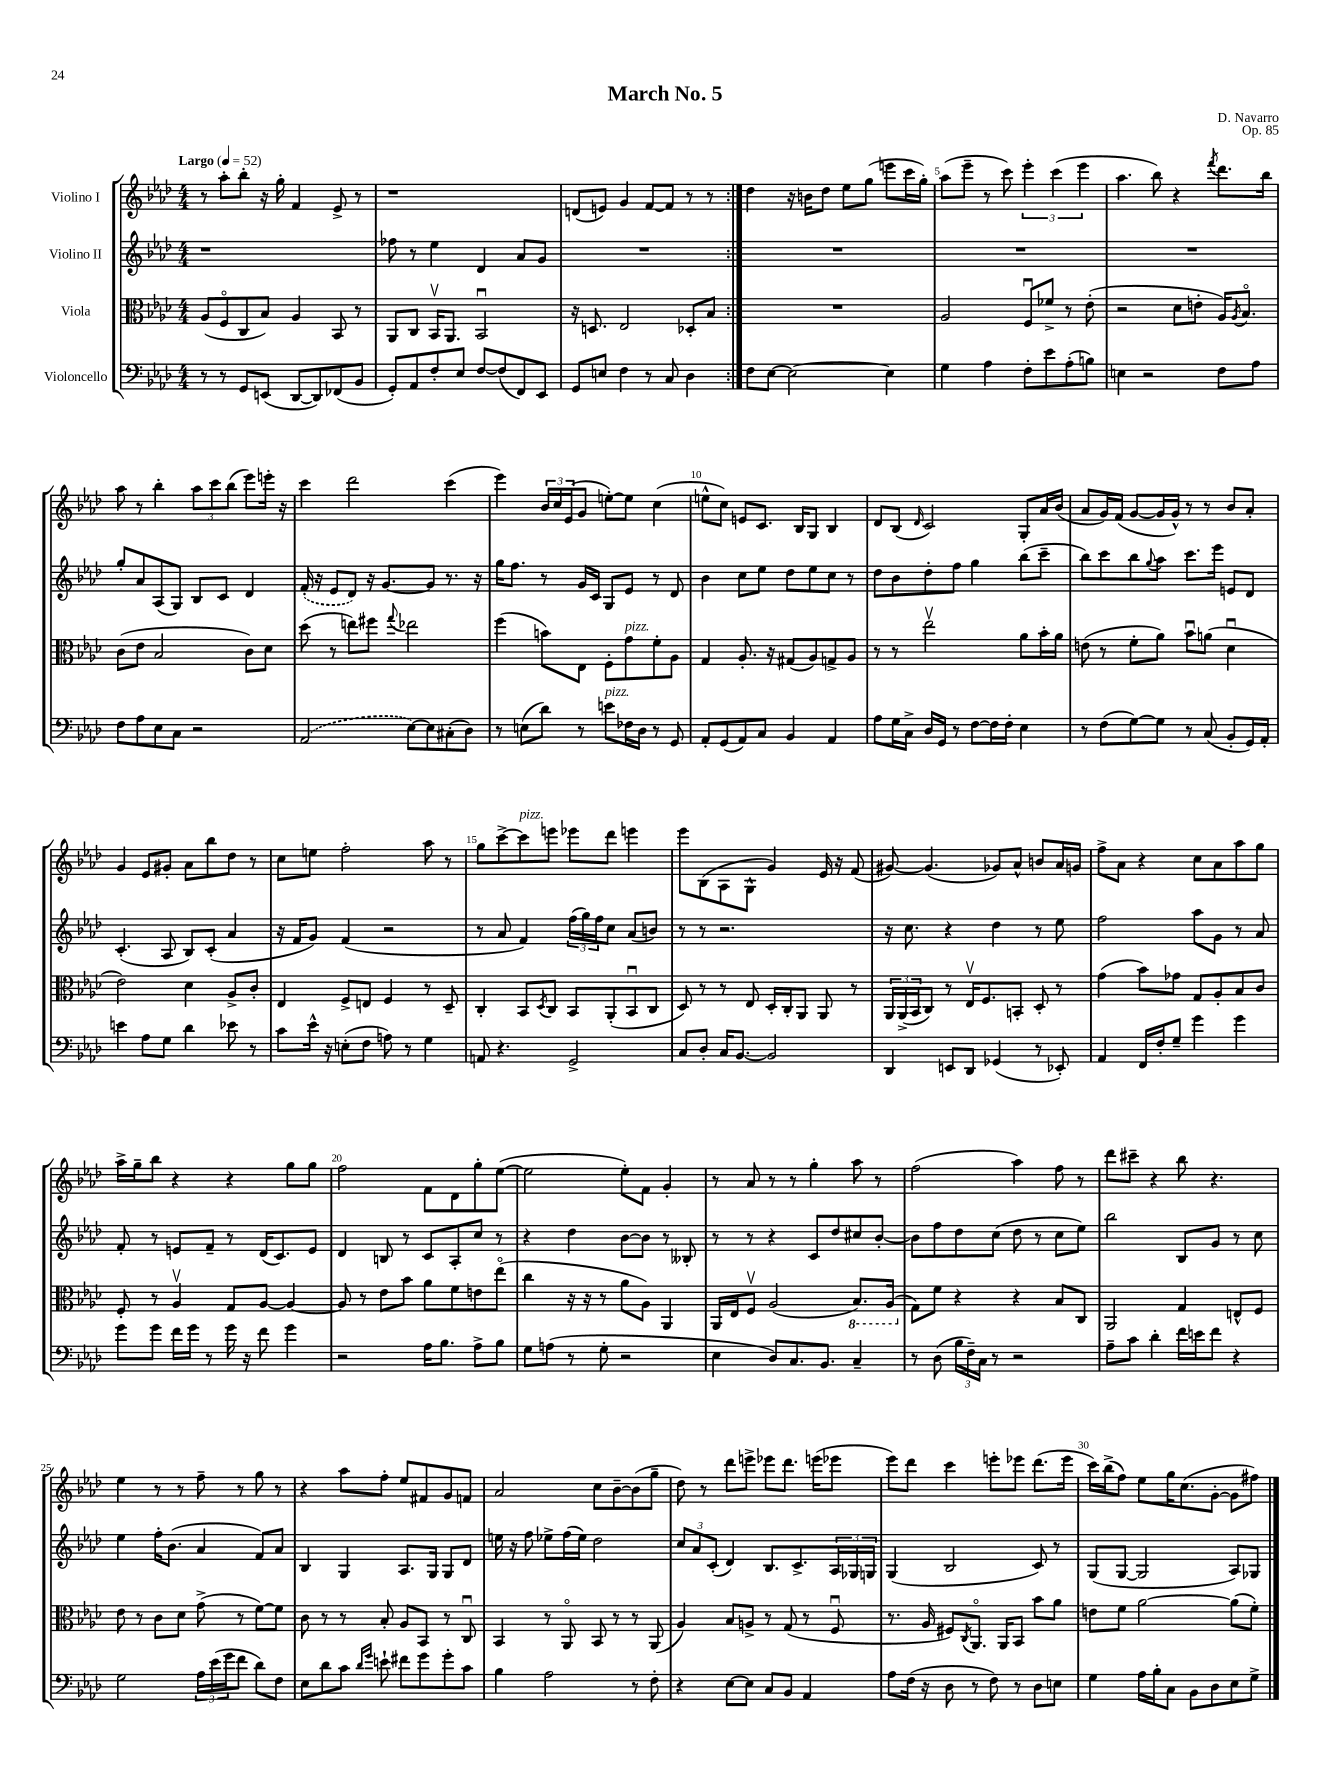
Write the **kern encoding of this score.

**kern	**kern	**kern	**kern
*staff4	*staff3	*staff2	*staff1
*clefF4	*clefC3	*clefG2	*clefG2
*k[b-e-a-d-]	*k[b-e-a-d-]	*k[b-e-a-d-]	*k[b-e-a-d-]
*M4/4	*M4/4	*M4/4	*M4/4
*MM52	*MM52	*MM52	*MM52
8r	(8A-	1r	8r
8r	8Fo	.	8aa-'
8GG	8C	.	8bb-'
(8EE	8B-)	.	16r
.	.	.	16gg'
[8DD-	4A-	.	4f
8DD-])	.	.	.
(8FF-	8BB-	.	8e-^
8BB-	8r	.	8r
=	=	=	=
8GG')	8AA-	8ff-	1r
8AA-	8C	8r	.
8F'	16BB-v	4ee-	.
.	8.AA-	.	.
8E-	.	.	.
[8F	2BB-u	4d-	.
(8F]	.	.	.
8FF)	.	8a-	.
8EE-	.	8g	.
=	=	=	=
8GG	16r	1r	(8d
.	8.D	.	.
8E	.	.	8e)
4F	2E-	.	4g
8r	.	.	[8f
8C	.	.	8f]
4D-	8D-'	.	8r
.	8B-	.	8r
=:|!	=:|!	=:|!	=:|!
8F	1r	1r	4dd-
[8E-	.	.	.
2E-_	.	.	16r
.	.	.	16b
.	.	.	8dd-
.	.	.	8ee-
.	.	.	(8gg
4E-]	.	.	8eee
.	.	.	16ccc
.	.	.	16gg')
=	=	=	=
4G	2A-	1r	(8aa-
.	.	.	8eee-~
4A-	.	.	8r
.	.	.	8ccc)
8F'	8Fu	.	6eee-'
8e-	8f-^	.	.
.	.	.	(6ccc
(8A-'	8r	.	.
.	.	.	6eee-
8B)	(8e-'	.	.
=	=	=	=
4E	2r	1r	4.aa-
2r	.	.	.
.	.	.	8bb-)
.	8d-	.	4r
.	8e'	.	.
.	.	.	8qfff
8F	16A-)	.	8.ddd-
.	8qA-	.	.
.	8.B-o	.	.
8A-	.	.	.
.	.	.	16bb-
=	=	=	=
8F	(8c	8gg'	8aa-
8A-	8e-	8a-	8r
8E-	2B-	(8A-	4bb-'
8C	.	8G)	.
2r	.	8B-	12aa-
.	.	.	12ccc
.	.	8c	.
.	.	.	(12bb-
.	8c)	4d-	8eee-)
.	8d-	.	16eee'
.	.	.	16r
=	=	=	=
(2AA-	(8dd-	(16f'	4ccc
.	.	16r	.
.	8r	8e-	.
.	8ee)	8d-)	2ddd-
.	8ff#	16r	.
.	.	[8.g	.
.	8qqgg	.	.
[8E-)	2ee-	.	.
8E-]	.	8g]	.
(8C#'	.	8.r	(4ccc
8D-)	.	.	.
.	.	16r	.
=	=	=	=
8r	(4ff	16gg	4eee-)
.	.	8.ff	.
(8E	.	.	.
8d-)	8b)	8r	24b-
.	.	.	24cc
.	.	.	(24e-
8r	8E-	16g	8g
.	.	16c	.
8e	8F'	8G	[8ee')
16F-	8g	8e-	8ee]
16D-	.	.	.
8r	8f'	8r	(4cc
8GG	8A-	8d-	.
=	=	=	=
8AA-'	4G	4b-	8ee^^
(8GG	.	.	8cc)
8AA-)	8.A-'	8cc	8e
8C	.	8ee-	8.c
.	16r	.	.
4BB-	(8G#	8dd-	.
.	.	.	16B-
.	8A-)	8ee-	8G
4AA-	8G^	8cc	4B-
.	8A-	8r	.
=	=	=	=
8A-	8r	8dd-	8d-
16G	8r	8b-	(8B-
16C^	.	.	.
.	.	.	16qqd-
16D-	2ee-v	8dd-'	2c)
16GG	.	.	.
8r	.	8ff	.
[8F	.	4gg	.
16F]	.	.	.
16F'	.	.	.
4E-	8a-	(8bb-	8G'
.	16b-'	8ccc~	16a-
.	16a-	.	(16b-
=	=	=	=
8r	(8e	8bb-)	8a-
(8F	8r	8ccc	16g)
.	.	.	(16f
[8G)	8f'	8bb-	[8g
.	.	8qqgg	.
8G]	8a-)	8aa-	16g]
.	.	.	16g^^)
8r	8b-u	8.ccc	8r
(8C	(8a	.	8r
.	.	16eee-	.
8BB-'	4d-u	8e	8b-
16GG)	.	8d-	8a-'
16AA-'	.	.	.
=	=	=	=
4e	2e-)	(4.c'	4g
8A-	.	.	8e-
8G	.	8A-	8g#'
4d-	4d-	8B-)	8a-
.	.	(8c'	8bb-
8e-	8A-^	4a-	8dd-
8r	8c'	.	8r
=	=	=	=
8c	4E-	16r	8cc
.	.	16f	.
16e-^^	.	8g)	8ee
16r	.	.	.
(8E'	8F^	(4f	2ff'
8F	8E	.	.
8A)	4F	2r	.
8r	.	.	.
4G	8r	.	8aa-
.	8D-~	.	8r
=	=	=	=
8AA	4C'	8r	8gg
4.r	.	8a-	[8ccc^
.	8BB-	4f)	8ccc]
.	8qD-	.	.
.	8C	.	8eee
2GG^	8BB-	(24ff	8eee-
.	.	24gg)	.
.	.	24ff	.
.	(8AA-'	8cc	8ddd-
.	8BB-u	(8a-	4eee
.	8C	8b)	.
=	=	=	=
8C	8D-)	8r	8eee-
8D-'	8r	8r	(8B-
16C	8r	2.r	8A-
[8.BB-	.	.	.
.	8E-	.	8G^^
2BB-]	16D-'	.	4g)
.	16C'	.	.
.	8AA-	.	.
.	8AA-	.	16e-
.	.	.	16r
.	8r	.	(8f
=	=	=	=
4DD-	24AA-	16r	[8g#)
.	(24AA-^	.	.
.	.	8.cc	.
.	24BB-	.	.
.	8C)	.	(4.g#]
8EE	8r	4r	.
8DD-	16E-v	.	.
.	8.F	.	.
(4GG-	.	4dd-	8g-)
.	8BB'	.	8a-^^
8r	8D-'	8r	8b
8EE-')	8r	8ee-	16a-
.	.	.	16g
=	=	=	=
4AA-	(4g	2ff	8ff^
.	.	.	8a-
16FF	8b-)	.	4r
16F'	.	.	.
8G~	8g-	.	.
4g	8G	8aa-	8cc
.	8A-'	8g	8a-
4g	8B-	8r	8aa-
.	8c	8a-	8gg
=	=	=	=
8g	8F'	8f'	16aa-^
.	.	.	16gg~
8g	8r	8r	8bb-
16f	4A-v	8e	4r
16g	.	.	.
8r	.	8f~	.
16g	8G	8r	4r
16r	.	.	.
8f	[8A-	(16d-	.
.	.	8.c)	.
4g	4A-_	.	8gg
.	.	8e	8gg
=	=	=	=
2r	8A-]	4d-	2ff
.	8r	.	.
.	8e-	8B	.
.	8b-	8r	.
16A-	8a-	8c	8f
8.B-	.	.	.
.	8f	8A-'	8d-
8A-^	8e	8cc	8gg'
8B-	(8ee-o	8r	([8ee-
=	=	=	=
8G	4cc	4r	2ee-]
(8A	.	.	.
8r	16r	4dd-	.
.	16r	.	.
8G'	8r	.	.
2r	8a-	[8b-	8ee-')
.	8A-)	8b-]	8f
.	4AA-	8r	4g'
.	.	8B--'	.
=	=	=	=
4E-	16AA-	8r	8r
.	16E-	.	.
.	8Fv	8r	8a-
8D-)	(2A-	4r	8r
8.C	.	.	8r
.	.	8c	4gg'
8.BB-	.	.	.
.	.	8dd-	.
4C~	8.BB-)	8cc#	8aa-
.	.	[8b-'	8r
.	(16AA-	.	.
=	=	=	=
8r	8G)	8b-]	(2ff
(8D-	8f	8ff	.
24B-	4r	8dd-	.
24F~)	.	.	.
24C	.	.	.
8r	.	(8cc	.
2r	4r	8dd-	4aa-)
.	.	8r	.
.	8B-	8cc	8ff
.	8C	8ee-)	8r
=	=	=	=
8A-~	2AA-	2bb-	8ddd-
8c	.	.	8ccc#~
4d-'	.	.	4r
16f	4G	8B-	8bb-
16e	.	.	.
8f	.	8g	4.r
4r	8E^^	8r	.
.	8F	8cc	.
=	=	=	=
2G	8e-	4ee-	4ee-
.	8r	.	.
.	8c	16ff'	8r
.	.	(8.b-	.
.	8d-	.	8r
24A-	(8g^	4a-	8ff~
(24e-	.	.	.
24g	.	.	.
8f	8r	.	8r
8d-)	[8f)	8f)	8gg
8F	8f]	8a-	8r
=	=	=	=
8E-	8c	4B-	4r
8d-	8r	.	.
8c	8r	4G	8aa-
16qqd-	.	.	.
16qqg	.	.	.
8e`	8B-'	.	8ff'
8f#	8A-	8.A-	8ee-
8g	8BB-	.	8f#
.	.	16G	.
8g'	8r	8G	8g
8c	8Cu	8d-	8f
=	=	=	=
4B-	4BB-	16ee	2a-
.	.	16r	.
.	.	8ff	.
2A-	8r	8ee-^	.
.	8AA-o	(16ff	.
.	.	16ee-)	.
.	8BB-	2dd-	8cc
.	8r	.	[8b-~
8r	8r	.	(8b-]
8F'	(8AA-	.	8gg~
=	=	=	=
4r	4A-)	12cc	8dd-)
.	.	12a-	.
.	.	.	8r
.	.	(12c'	.
[8E-	8B-	4d-)	8ddd-
8E-]	8A^	.	8eee^
8C	8r	8.B-	8eee-
8BB-	(8G	.	8.ddd-
.	.	8.c^	.
4AA-	8r	.	.
.	.	.	(16eee
.	8Fu	24A-	8eee-
.	.	24G-	.
.	.	24G	.
=	=	=	=
8A-	8.r	(4G	8eee-)
(16F	.	.	8ddd-
16r	16A-	.	.
8D-	8F#)	2B-	4ccc
.	8qC	.	.
8r	8.AA-o	.	.
8F)	.	.	8eee'
.	16AA-	.	.
8r	8BB-	.	8eee-
8D-	8b-	8c)	(8.ddd-
8E	8a-	8r	.
.	.	.	16eee-
=	=	=	=
4G	8e	(8G	16ccc)
.	.	.	(16bb-^
.	8f	[8G	8ff)
16A-	[2a-	2G]	8ee-
16B-'	.	.	.
8C	.	.	16gg
.	.	.	(8.cc
8BB-	.	.	.
8D-	.	.	[8g'
8E-	(8a-]	8A-)	8g]
8G^	8f')	8G-	8ff#)
==	==	==	==
*-	*-	*-	*-
